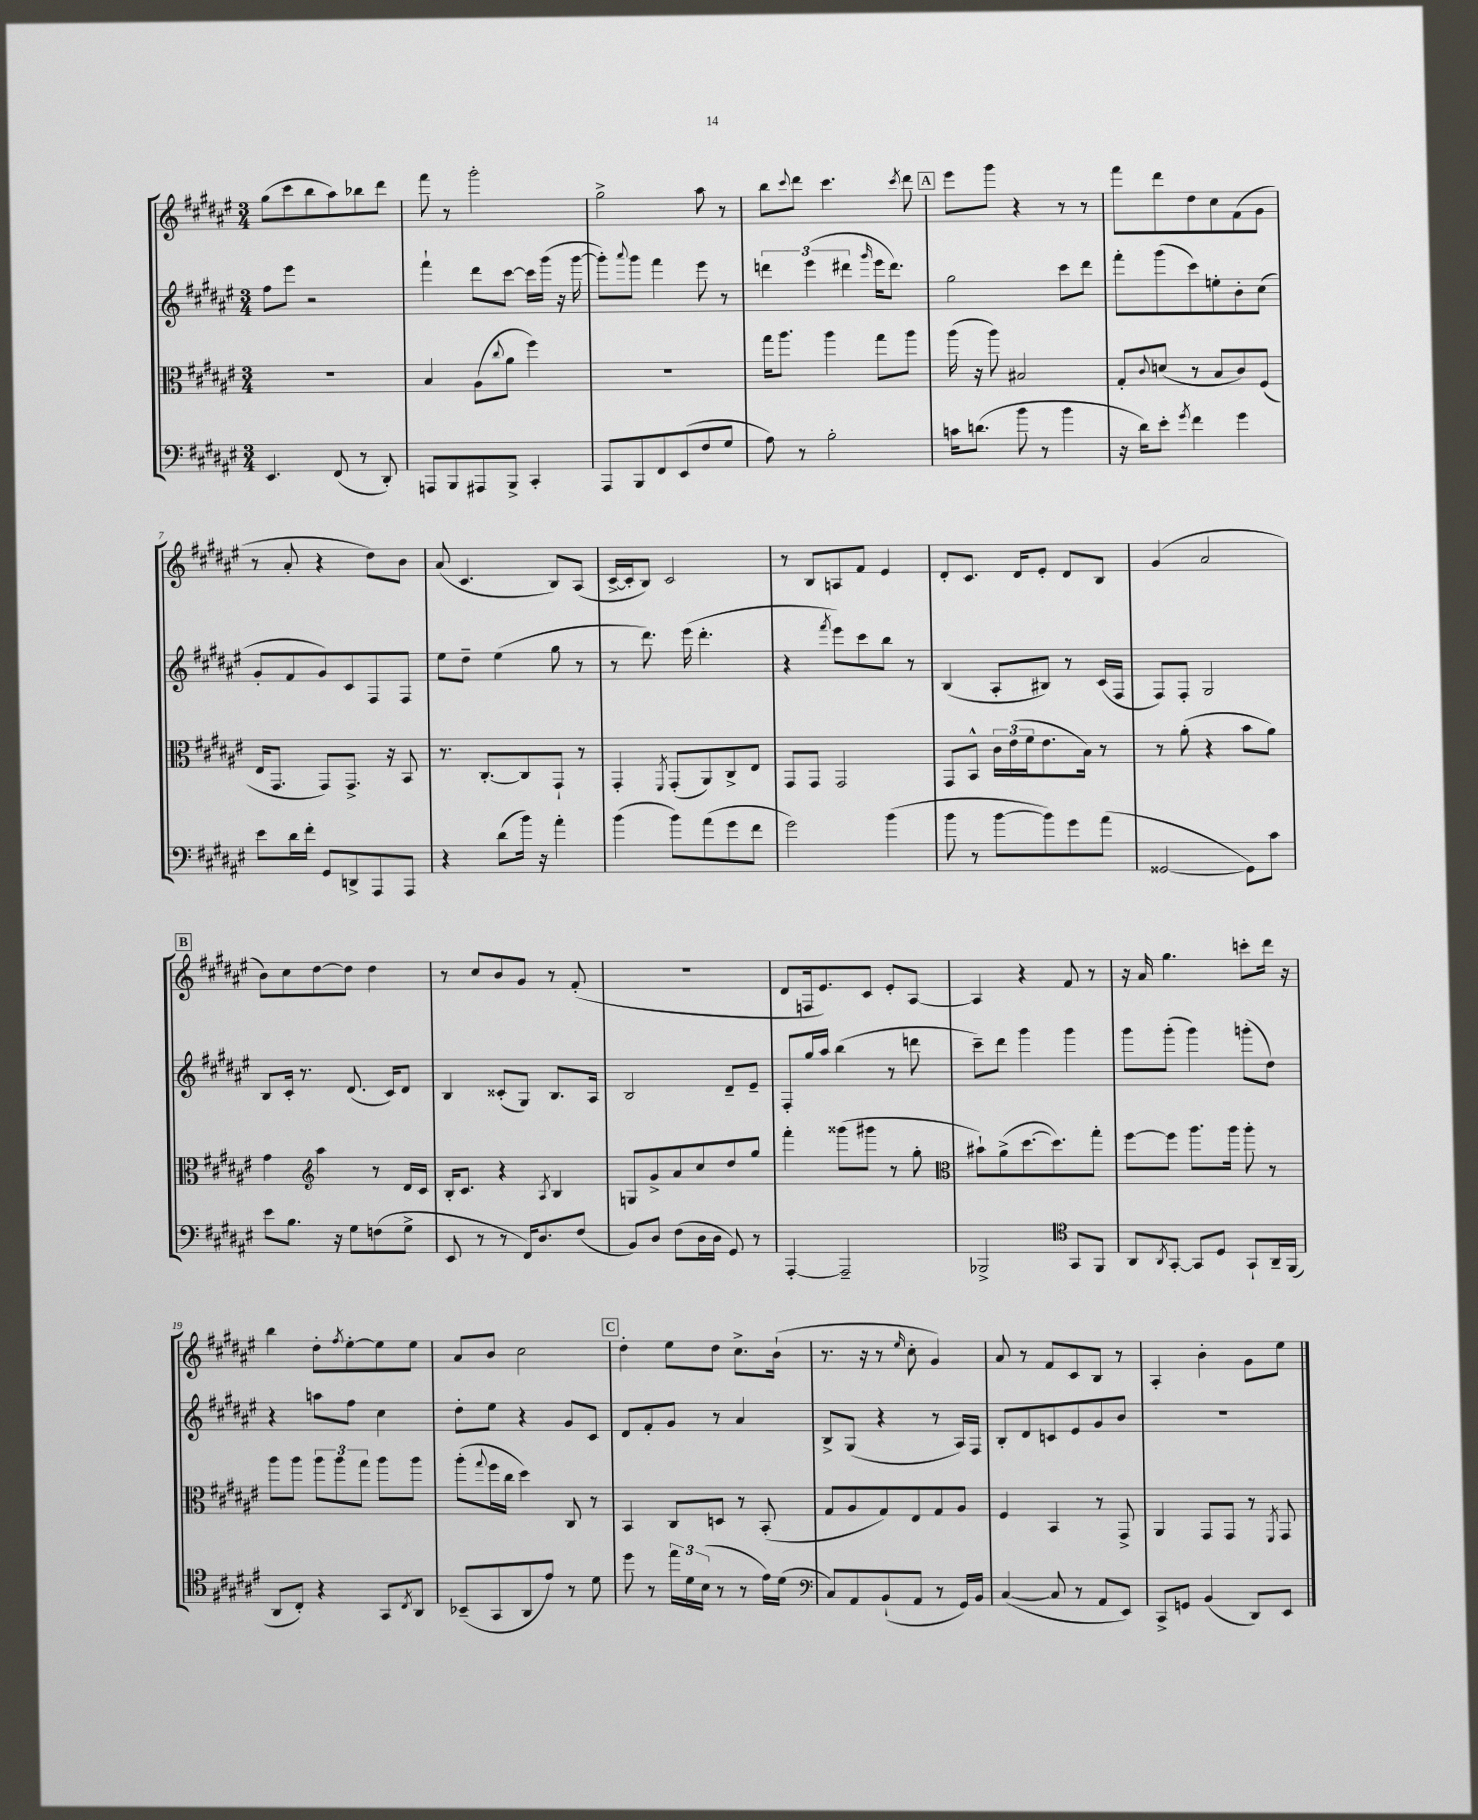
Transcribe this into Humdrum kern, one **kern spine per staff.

**kern	**kern	**kern	**kern
*staff4	*staff3	*staff2	*staff1
*clefF4	*clefC3	*clefG2	*clefG2
*k[f#c#g#d#a#e#]	*k[f#c#g#d#a#e#]	*k[f#c#g#d#a#e#]	*k[f#c#g#d#a#e#]
*M3/4	*M3/4	*M3/4	*M3/4
4.EE#	2.r	8ff#	(8gg#
.	.	8eee#	8ccc#
.	.	2r	8bb
(8FF#	.	.	8aa#)
8r	.	.	8bb-
8DD#')	.	.	8ddd#
=	=	=	=
8AAA	4B	4fff#`	8fff#
8BBB	.	.	8r
8AAA#	(8A#	8ddd#	2ggg#'
.	8qqcc#	.	.
8BBB^	8a#	[8ccc#	.
4CC#'	4ff#)	16ccc#]	.
.	.	(16ggg#	.
.	.	16r	.
.	.	[16ggg#	.
=	=	=	=
8AAA#	2.r	8ggg#'])	2gg#^
.	.	8qqaaa#	.
8BBB	.	8ggg#	.
8FF#	.	4fff#	.
(8EE#	.	.	.
8F#	.	8eee#	8aa#
8G#	.	8r	8r
=	=	=	=
8A#)	16gg#	6ddd	8bb
.	8.aa#	.	.
.	.	.	8qqccc#
8r	.	.	8ddd#
.	.	(6eee#	.
2B'	4aa#	.	4.ccc#
.	.	6ddd#	.
.	.	16qqggg#	.
.	8gg#	16eee#	.
.	.	8.ddd#)	.
.	.	.	8qccc#
.	8aa#	.	8ddd#
=	=	=	=
16c	(16aa#	2gg#	8eee#
(8.d	16r	.	.
.	8aa#)	.	8ggg#
8b	2B#	.	4r
8r	.	.	.
4b	.	8ccc#	8r
.	.	8ddd#	8r
=	=	=	=
16r	8G#'	8fff#'	8fff#
16d#)	.	.	.
.	8qqc#	.	.
8e#'	(8d	(8ggg#	8ddd#
8qg#	.	.	.
4f#	8r	8ccc#)	8dd#
.	8B	8ee'	8cc#
4g#	8c#)	8b'	(8f#
.	(8F#	(8cc#	8g#
=	=	=	=
8e#	16E#	8g#'	8r
.	8.GG#	.	.
16d#	.	8f#	8a#'
16f#'	.	.	.
8GG#	8GG#)	8g#)	4r
8DD^	8.GG#^	8c#	.
8AAA#	.	8F#	8dd#)
.	16r	.	.
8AAA#	8BB	8F#	8b
=	=	=	=
4r	8.r	8ee#	(8a#
.	.	8dd#~	4.c#
.	[8.C#'	.	.
(8d#	.	(4ee#	.
16b)	8C#]	.	.
16r	.	.	.
4a#'	8GG#`	8gg#	8B)
.	8r	8r	(8A#
=	=	=	=
(4b	4GG#'	8r	[16c#^
.	.	.	16c#']
.	.	8.ddd#)	8B)
.	8qFF#	.	.
8b)	(8GG#'	.	2c#
.	.	(16eee#	.
(8a#	8AA#)	4.ddd#'	.
8g#	8C#^	.	.
8f#	8E#	.	.
=	=	=	=
2g#)	8GG#	4r	8r
.	8GG#	.	8B
.	.	8qfff#	.
.	2GG#	8eee#)	8A
.	.	8ccc#	8f#
(4b	.	8bb	4e#
.	.	8r	.
=	=	=	=
8b	8GG#	(4B	8d#'
8r	8BB^^	.	8.c#
[8b	24c#	8A#'	.
.	(24e#	.	.
.	.	.	16d#
.	24f#	.	.
8b])	8.e#	8B#)	8e#'
8g#	.	8r	8d#
.	16B)	.	.
(8a#	8r	(16c#	8B
.	.	16F#	.
=	=	=	=
[2GG##	8r	8F#)	(4g#
.	(8a#'	8F#'	.
.	4r	2G#	2a#
8GG##])	8b	.	.
8c#	8a#)	.	.
=	=	=	=
8e#	4g#	8B	8b)
8.B	.	16c#'	8cc#
.	.	8.r	.
*	*clefG2	*	*
.	4aa#	.	[8dd#
16r	.	.	.
8G#	.	(8.d#	8dd#]
(8F	8r	.	4dd#
.	.	16c#)	.
8G#^	16d#	8d#	.
.	16c#	.	.
=	=	=	=
8EE#	16B'	4B	8r
.	8.c#	.	.
8r	.	.	8cc#
8r	4r	(8c##'	8b
16FF#)	.	8G#)	8g#
8.D#	.	.	.
.	8qA#	.	.
.	4B	8.B	8r
(8F#	.	.	(8f#'
.	.	16A#	.
=	=	=	=
8BB)	8G	2B	2.r
8D#	8g#^	.	.
(8F#	8a#	.	.
16D#	8cc#	.	.
16D#	.	.	.
8GG#)	8dd#	8d#~	.
8r	8gg#	8e#~	.
=	=	=	=
[4AAA#'	4fff#'	8F#'	8d#
.	.	16gg#	16F
.	.	16aa#	8.e#)
2AAA#~]	(8ggg##	(4bb	.
.	8ggg#	.	8c#
.	8r	8r	8e#'
.	8gg#'	8ddd	[8A#
=	=	=	=
*	*clefC3	*	*
2BBB-^	8b#`)	8ccc#~)	4A#]
.	(8a#^	8ddd#	.
.	[8.dd#	4ggg#	4r
.	8.dd#])	.	.
*clefC4	*	*	*
8GG#	.	4ggg#	8f#
8FF#	8gg#'	.	8r
=	=	=	=
8AA#	[8ff#	8ggg#	16r
.	.	.	16a#
8qAA#	.	.	.
[8GG#'	8ff#]	(8ggg#'	4.gg#
8GG#]	8.aa#	4ggg#)	.
8D#	.	.	.
.	16aa#	.	.
8GG#`	8aa#'	(8ggg'	8ccc'
16AA#~	8r	8dd#)	16ddd#
(16FF#	.	.	16r
=	=	=	=
8AA#	8aa#	4r	4bb
8C#')	8aa#	.	.
4r	12aa#	8aa	8dd#'
.	12aa#	.	.
.	.	.	8qff#
.	.	8ff#	[8ee#'
.	12gg#	.	.
8GG#	8aa#	4cc#	8ee#]
8qC#	.	.	.
8AA#	8aa#	.	8ee#
=	=	=	=
(8BB-~	(8aa#'	8dd#'	8a#
.	8qqgg#	.	.
8GG#	16ff#	8ee#	8b
.	16cc#	.	.
8AA#	4dd#)	4r	2cc#
8e#)	.	.	.
8r	8C#	8g#	.
8d#	8r	8c#	.
=	=	=	=
8dd#	4BB	8d#	4dd#'
8r	.	8f#'	.
24ee#	8C#	8g#	8ee#
24d#	.	.	.
(24B	.	.	.
8r	8D	8r	8dd#
8r	8r	4a#	8.cc#^
16e#)	(8BB'	.	.
(16d#	.	.	(16b`
=	=	=	=
*clefF4	*	*	*
8C#)	8G#	8B^	8.r
8AA#	8A#	(8G#	.
.	.	.	16r
(8BB`	8G#)	4r	8r
.	.	.	16qqee#
8AA#	8E#	.	8cc#'
8r	8G#	8r	4g#)
16GG#)	8A#	16A#)	.
16BB	.	16F#	.
=	=	=	=
([4C#	4F#	8B'	8a#
.	.	8d#	8r
8C#]	4BB	8c	8f#
8r	.	8e#	8c#
8AA#	8r	8g#	8B
8EE#)	8GG#^	8b	8r
=	=	=	=
8CC#^	4AA#	2.r	4A#'
8GG	.	.	.
(4BB	8GG#	.	4b'
.	8GG#	.	.
8DD#)	8r	.	8g#
.	8qFF#	.	.
8EE#	8GG#	.	8ee#
==	==	==	==
*-	*-	*-	*-
